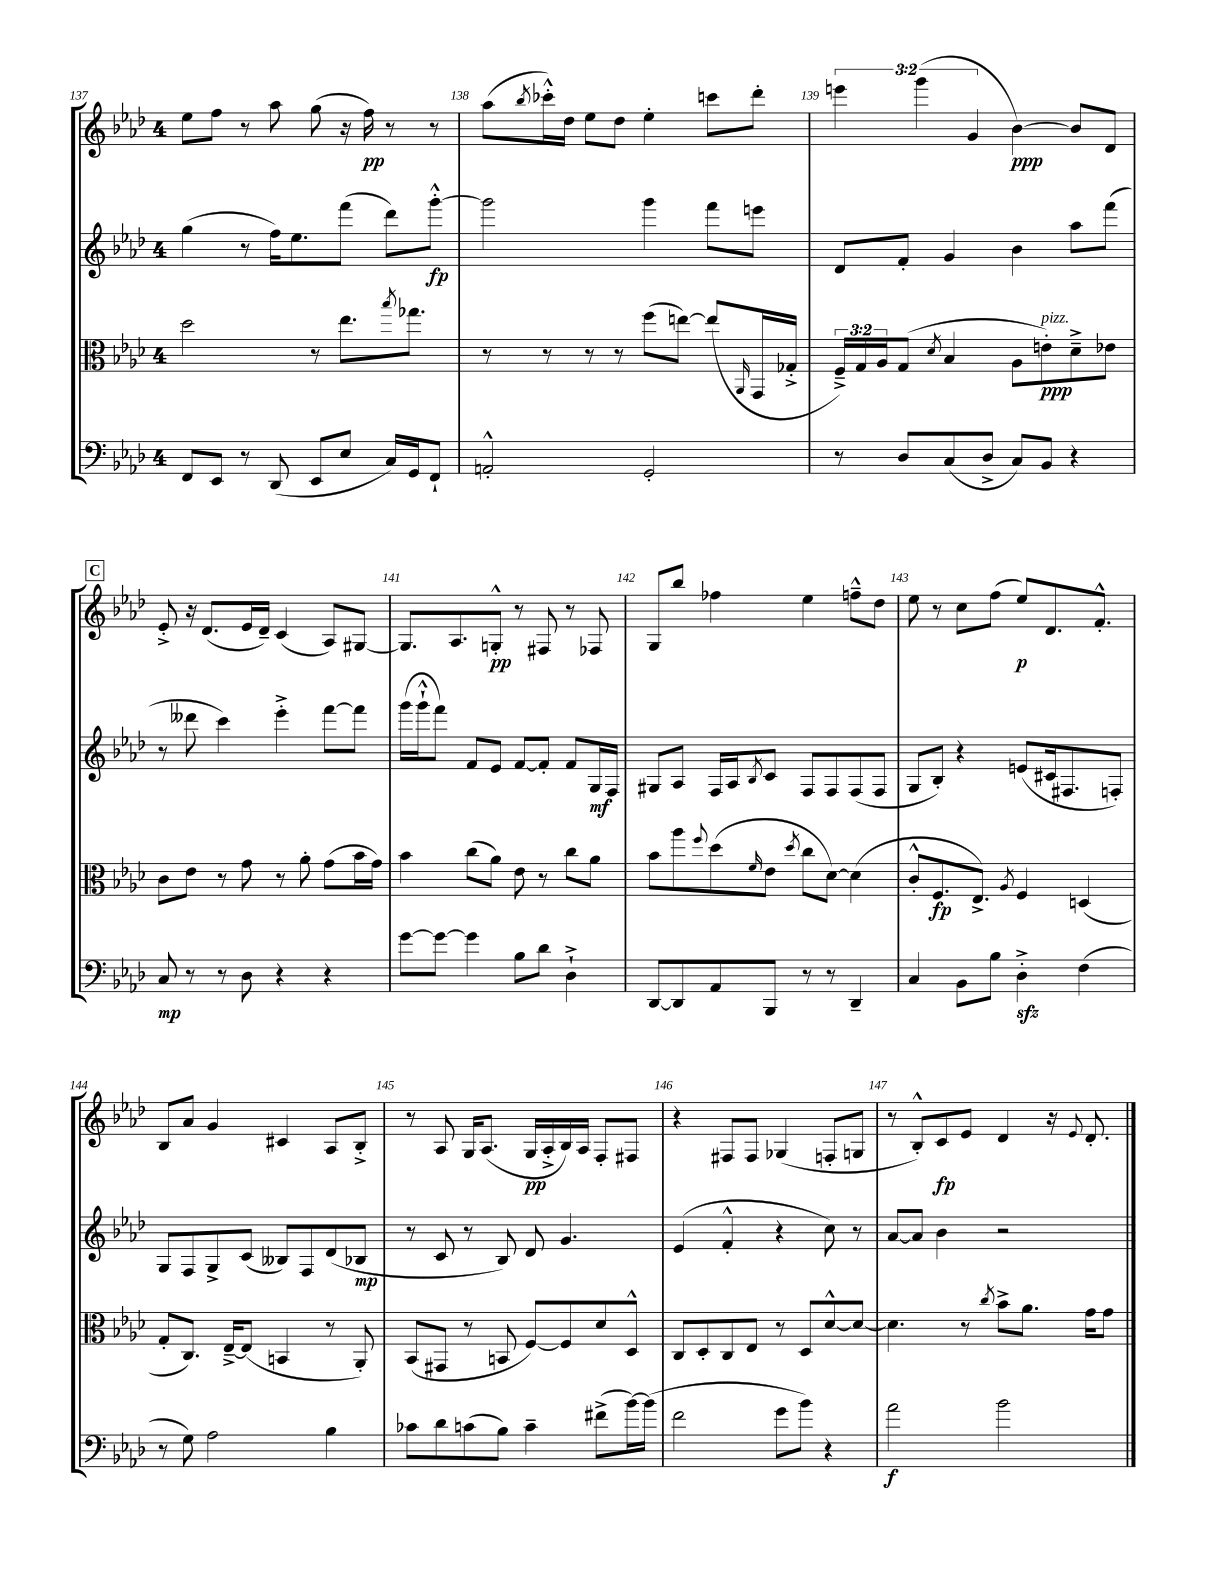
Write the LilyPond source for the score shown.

<<
\new StaffGroup <<
\new Staff = "s0" {
    \clef treble \key aes \major \once \override Staff.TimeSignature.style = #'single-digit \time 4/4 \override Staff.TupletNumber.text = #tuplet-number::calc-fraction-text
    ees''8 f''8 r8 aes''8 g''8( r16 f''16\pp) r8 r8 |
    aes''8( \acciaccatura { bes''8 } ces'''16-.-^) des''16 ees''8 des''8 ees''4-. c'''8 des'''8-. |
    \tuplet 3/2 { e'''4 g'''4( g'4 } bes'4~\ppp) bes'8 des'8 |
    \mark \markup { \box "C" } ees'8-.-> r16 des'8.( ees'16 des'16--) c'4( aes8) gis8~ |
    gis8. aes8. g8-.-^\pp r8 fis8 r8 fes8 |
    g8 bes''8 fes''4 ees''4 f''8---^ des''8 |
    ees''8 r8 c''8 f''8( ees''8\p) des'8. f'8.-.-^ |
    bes8 aes'8 g'4 cis'4 aes8 bes8-.-> |
    r8 aes8 g16 aes8.( g16\pp aes16-.-> bes16) aes16 f8-. fis8 |
    r4 fis8 fis8 ges4( f8-. g8 |
    r8 bes8-.-^) c'8\fp ees'8 des'4 r16 \appoggiatura { ees'8 } des'8.-. \bar "|." |
}
\new Staff = "s1" {
    \clef treble \key aes \major \once \override Staff.TimeSignature.style = #'single-digit \time 4/4
    g''4( r8 f''16) ees''8. f'''8( des'''8) g'''8~-.-^\fp |
    g'''2 g'''4 f'''8 e'''8 |
    des'8 f'8-. g'4 bes'4 aes''8 f'''8( |
    \mark \markup { \box "C" } r8 deses'''8 c'''4) ees'''4-.-> f'''8~ f'''8 |
    g'''16( g'''16-!-^ f'''8) f'8 ees'8 f'8~ f'8-. f'8 g16\mf f16 |
    gis8 aes8 f16 aes16 \acciaccatura { bes8 } c'8 f8 f8 f8( f8 |
    g8 bes8-.) r4 e'8( cis'16 fis8. f8-.) |
    g8 f8 g8-> c'8( beses8) f8 des'8( bes8\mp |
    r8 c'8 r8 bes8) des'8 g'4. |
    ees'4( f'4-.-^ r4 c''8) r8 |
    aes'8~ aes'8 bes'4 r2 \bar "|." |
}
\new Staff = "s2" {
    \clef alto \key aes \major \once \override Staff.TimeSignature.style = #'single-digit \time 4/4 \override Staff.TupletNumber.text = #tuplet-number::calc-fraction-text
    des''2 r8 ees''8. \acciaccatura { bes''8 } ges''8. |
    r8 r8 r8 r8 f''8( e''8~) e''8( \grace { aes,16 } g,16 ges16-.-> |
    \tuplet 3/2 { f16--->) g16 aes16 } g8( \acciaccatura { des'8 } bes4 aes8 e'8-.\ppp^\markup { \italic "pizz." }) des'8---> ees'8 |
    \mark \markup { \box "C" } c'8 ees'8 r8 g'8 r8 aes'8-. g'8( bes'16 g'16) |
    bes'4 c''8( aes'8) ees'8 r8 c''8 aes'8 |
    bes'8 aes''8 \appoggiatura { f''8 } des''8( \grace { f'16 } ees'8 \acciaccatura { des''8 } c''8 des'8~) des'4( |
    c'8-.-^ f8.\fp ees8.->) \acciaccatura { aes8 } f4 d4( |
    g8-. c8.) ees16~---> ees8( b,4 r8 aes,8-.) |
    bes,8( gis,8 r8 b,8 f8~) f8 des'8 des8-^ |
    c8 des8-. c8 ees8 r8 des8 des'8~-^ des'8~ |
    des'4. r8 \acciaccatura { c''8 } bes'8-> aes'8. g'16 g'8 \bar "|." |
}
\new Staff = "s3" {
    \clef bass \key aes \major \once \override Staff.TimeSignature.style = #'single-digit \time 4/4
    f,8 ees,8 r8 des,8( ees,8 ees8 c16) g,16 f,8-! |
    a,2-.-^ g,2-. |
    r8 des8 c8( des8-> c8) bes,8 r4 |
    \mark \markup { \box "C" } c8\mp r8 r8 des8 r4 r4 |
    g'8~ g'8~ g'4 bes8 des'8 des4-!-> |
    des,8~ des,8 aes,8 bes,,8 r8 r8 des,4-- |
    c4 bes,8 bes8 des4-.->\sfz f4( |
    r8 g8) aes2 bes4 |
    ces'8 des'8 c'8( bes8) c'4-- fis'8->( bes'16~) bes'16( |
    f'2 g'8 bes'8) r4 |
    aes'2\f bes'2 \bar "|." |
}
>>
>>
\layout { \context { \Score currentBarNumber = #137 \override BarNumber.break-visibility = ##(#f #t #t) barNumberVisibility = #all-bar-numbers-visible } }
